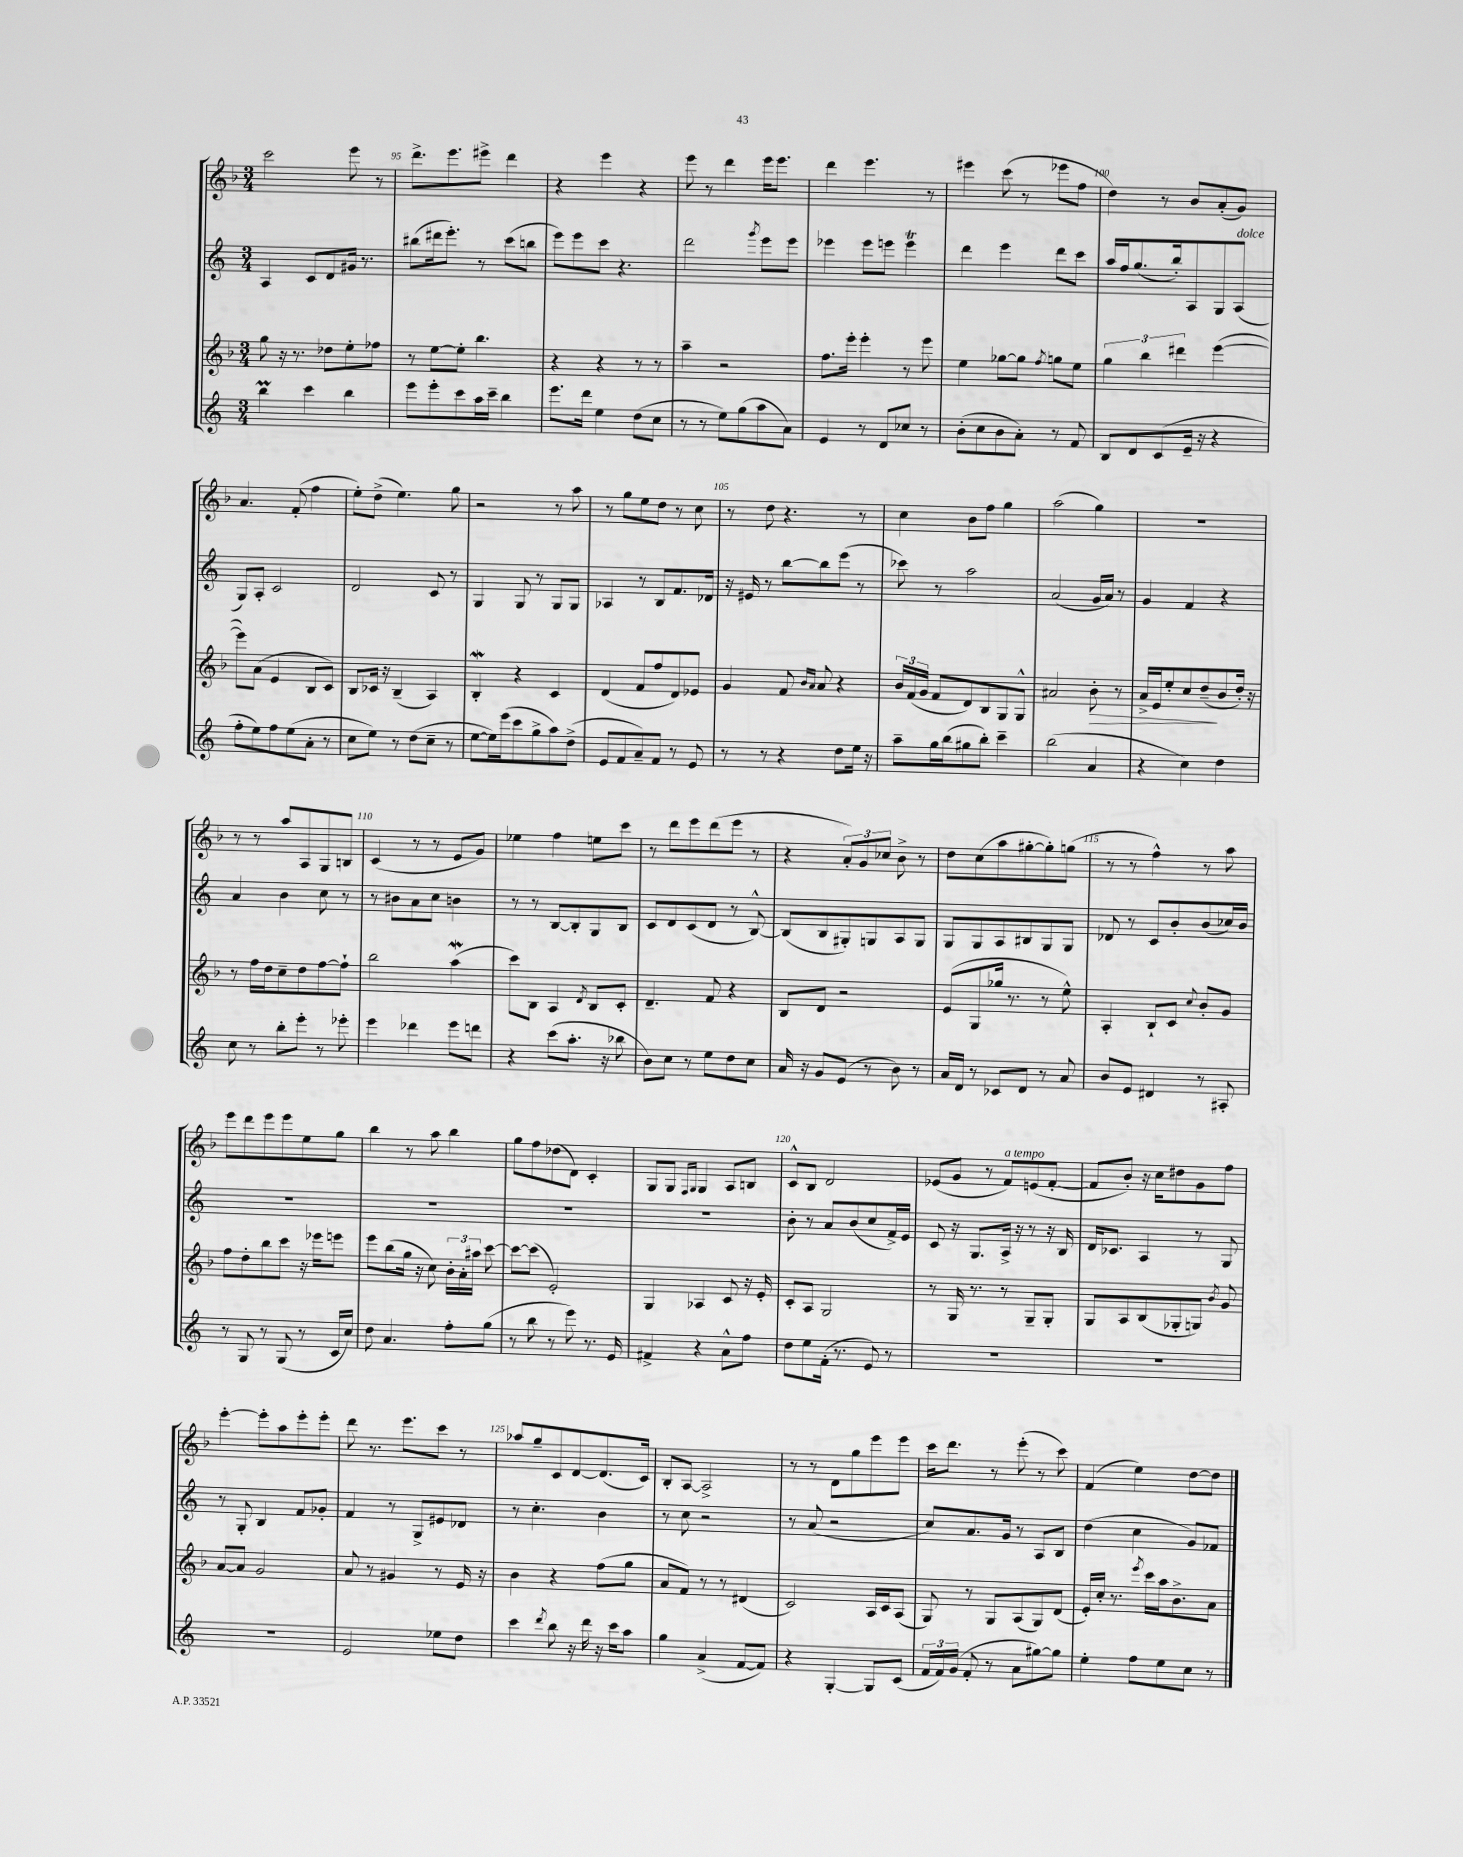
<<
\new StaffGroup <<
\new Staff = "s0" {
    \clef treble \key f \major \numericTimeSignature \time 3/4
    \autoBeamOff c'''2 e'''8 r8 |
    d'''8.[-> e'''8. eis'''8]-> d'''4 |
    r4 e'''4 r4 |
    e'''8 r8 d'''4 e'''16[ e'''8.] |
    d'''4 e'''4. r8 |
    eis'''4 c'''8( r8 ees'''8[ f''8] |
    d''4) r8 bes'8[ a'8-.( g'8]) |
    a'4. f'8-.( f''4 |
    e''8[-.) d''8]->( e''4.) g''8 |
    r2 r8 a''8 |
    r8 g''8[ e''8 d''8] r8 c''8 |
    r8 d''8 r4. r8 |
    c''4 bes'8[ f''8] g''4 |
    a''2( g''4) |
    R2. |
    r8 r8 a''8[ a8 g8 b8] |
    c'4( r8 r8 e'8[ g'8]) |
    ees''4 f''4 e''8[ c'''8] |
    r8 d'''8[ e'''8 d'''8( e'''8] r8 |
    r4 \tuplet 3/2 { a'8[-.) g'8 ces''8] } bes'8-> r8 |
    d''8[ c''8( a''8 gis''8~-. gis''8-.) g''8]( |
    r8 r8 f''4-^) r8 a''8 |
    e'''8[ d'''8 e'''8 e'''8 e''8 g''8] |
    bes''4 r8 a''8 bes''4 |
    g''8[ f''8 des''8( d'8]) c'4-. |
    g8[ g8] \grace { f16[ g16] } g4 a8[ b8] |
    c'8[-^ bes8] d'2 |
    ees'8[( g'8] r8 f'8[^\markup { \italic "a tempo" }) e'8( f'8]~-. |
    f'8[ bes'8]-.) r16 c''16[ dis''8 g'8 f''8] |
    e'''4~-. e'''8[-. a''8 e'''8-. e'''8]-. |
    d'''8 r8. e'''8.[ c'''8] r8 |
    aes''8[ g''8-- c'8 d'8~ d'8.( c'16]) |
    bes8[-. a8]~ a2-> |
    r8 r8 d'8[ g''8 e'''8 e'''8] |
    c'''16[ d'''8.] r8 e'''8-.( r8 c'''8) |
    f'4( e''4) d''8[~ d''8] \bar "|." |
}
\new Staff = "s1" {
    \clef treble \key c \major \numericTimeSignature \time 3/4
    \autoBeamOff a4 c'8[ d'8 gis'16] r8. |
    bis''8[( dis'''16 e'''8.]-.) r8 c'''8[( b''8] |
    e'''8[) e'''8 c'''8] r4. |
    d'''2 \acciaccatura { g'''8 } e'''8[ e'''8] |
    ees'''4 ees'''8[ e'''8] e'''4\trill |
    d'''4 e'''4 d'''8[ c'''8] |
    a''16[ f''16 g''8.( b''16-.) a8 g8 a8]^\markup { \italic "dolce" }( |
    g8[) a8]-. c'2 |
    d'2 c'8 r8 |
    g4 g8 r8 g8[ g8] |
    aes4 r8 b8[ f'8. des'16] |
    r16 eis'16 r8 b''8[~ b''8 e'''8]( r8 |
    ces'''8) r8 a''2 |
    a'2( g'16[ a'16]) r8 |
    g'4 f'4 r4 |
    a'4 b'4 c''8 r8 |
    r8 bis'8[ a'8 c''8] b'4 |
    r8 r8 b8[~ b8-. g8 b8] |
    c'8[ d'8 c'8( d'8] r8 b8~-^) |
    b8[( b8 gis8-.) g8 a8 g8] |
    g8[ g8 a8 bis8 g8 g8] |
    des'8 r8 c'8[ b'8-. b'8( ces''16) b'16] |
    R2. |
    R2. |
    R2. |
    R2. |
    b'8-. r8 a'8[ b'8( c''8 f'16->) e'16] |
    c'8 r16 g8.[ a16]-> r16 r8 r16 b16 |
    d'16[ ces'8.] a4 r8 g8 |
    r8 g8-. b4 f'8[ ges'8]-. |
    f'4 r8 g8[-> eis'8 des'8] |
    r8 c''4.-. b'4 |
    r8 c''8 r2 |
    r8 a'8( r2 |
    c''8[) a'8. g'16] r8 a8[ b8] |
    d''4( c''4 g'8[) fes'8] \bar "|." |
}
\new Staff = "s2" {
    \clef treble \key f \major \numericTimeSignature \time 3/4
    \autoBeamOff g''8 r16 r8. des''8[ e''8-. fes''8] |
    r8 e''8[~ e''8]-. bes''4. |
    r4 r4 r8 r8 |
    a''4-- r2 |
    f''8.[ e'''16]-. e'''4-. r8 e'''8 |
    e''4 ges''8[~ ges''8] \acciaccatura { f''8 } g''8[ e''8] |
    \tuplet 3/2 { g''4 bes''4 dis'''4 } e'''4~( |
    e'''8[) a'8]( e'4 bes8[ c'8]) |
    bes8[ ces'16] r16 bes4--( a4) |
    bes4-.\mordent r4 c'4 |
    d'4( f'8[ f''8 d'8) ees'8] |
    g'4 f'8 \grace { bes'16[ a'16] } a'8 r4 |
    \tuplet 3/2 { bes'16[ f'16( g'16] } f'8[ d'8) bes8 g8 g8]-^ |
    ais'2 bes'8-.\> r8 |
    a'16[-> e'16 e''8-. c''8 d''8--\!( bes'8 d''16]-.) r16 |
    r8 f''16[ d''16 c''8-- d''8 f''8~ f''8]-! |
    bes''2 a''4\mordent( |
    c'''8[) bes8] a4 \acciaccatura { d'8 } bes8[ c'8]-. |
    d'4.-- f'8 r4 |
    bes8[ d'8] r2 |
    e'8[( g8 ges''16] r8. r8 e''8-^) |
    a4-. bes8[-! c'8] \appoggiatura { c''8 } bes'8[-. g'8] |
    f''8[ d''8-. bes''8 c'''8] r16 ees'''16[ e'''8] |
    e'''8[ bes''8( g''16] r16 c''8) \tuplet 3/2 { bes'16[-. a'16-. ais''16] } c'''8~ |
    c'''8[~ c'''8]( e'2-.) |
    g4 aes4 c'8 r16 e'16-. |
    c'8[-. a8] g2 |
    r8 g16 r8. r8 g8[-- g8]-. |
    g8[ a8 bes8( ges8-. g8]) \acciaccatura { bes'8 } g'8 |
    a'8[~ a'8] g'2 |
    a'8 r8 gis'4 r8 e'16 r16 |
    bes'4 r4 f''8[( g''8] |
    a'8[ f'8]) r8 r8 dis'4( |
    c'2) a16[ c'16 a8]( |
    g8) r8 g8[ a8( g8) d'8]( |
    e'16[-.) c''16]-. r8. \acciaccatura { e'''8 } c'''16[ a''16 bes'8.-> a'8] \bar "|." |
}
\new Staff = "s3" {
    \clef treble \key c \major \numericTimeSignature \time 3/4
    \autoBeamOff b''4\prall c'''4 b''4 |
    e'''8[ e'''8-. c'''8 a''16 c'''16]-- b''4 |
    e'''8.[ d'''16] e''4 d''8[( c''8] |
    r8 r8 e''8[) g''8( a''8 a'8]) |
    e'4 r8 d'8[ ces''8] r8 |
    b'8[-.( c''8 b'8 a'8]-.) r8 f'8 |
    b8[ d'8 c'8( e'16]-- r16 r4 |
    f''8[-. e''8) f''8 e''8( a'8]-. r8 |
    c''8[ e''8]) r8 d''8[( c''8]-- r8 |
    e''8[~ e''16) e'''16( c'''8 g''8-> a''8) d''8]->( |
    e'8[ f'8 a'8--) f'8] r8 e'8 |
    r8 r8 r4 d''8[ e''16] r16 |
    a''8[-- g''16 b''16( gis''8 b''8]-.) c'''4-- |
    b''2( a'4 |
    r4 c''4) d''4 |
    c''8 r8 b''8[-. e'''8]-. r8 ees'''8-. |
    e'''4 des'''4 e'''8[ d'''8] |
    r4 c'''8[( a''8.]-. r16 bes''8 |
    b'8[) c''8] r8 e''8[ d''8 c''8] |
    a'16 r16 g'8[ e'8]( r8 b'8) r8 |
    a'16[ d'16] r8 ces'8[ d'8] r8 a'8 |
    b'8[ e'8] dis'4 r8 ais8-. |
    r8 g8 r8 g8( r8 c'16[ c''16]) |
    d''8 a'4. f''8[-. g''8]( |
    r8 b''8 r8 e'''8) r8. e'16 |
    fis'4-> r4 a'8[-^ f''8] |
    d''8[ e''8 f'16]-.( r8. e'8) r8 |
    R2. |
    R2. |
    R2. |
    e'2 ees''8[ d''8] |
    c'''4 \acciaccatura { d'''8 } b''8 r16 d'''16 r16 c'''16[ a''8] |
    g''4 a'4->( f'8[~ f'8]) |
    r4 g4~-. g8[ c'8]( |
    \tuplet 3/2 { f'16[ f'16) g'16]( } f'8-. r8 a'8[ gis''8~) gis''8] |
    e''4-. f''8[ e''8 c''8] r8 \bar "|." |
}
>>
>>
\layout { \context { \Score currentBarNumber = #94 \override BarNumber.break-visibility = ##(#f #t #t) barNumberVisibility = #(every-nth-bar-number-visible 5) } }
